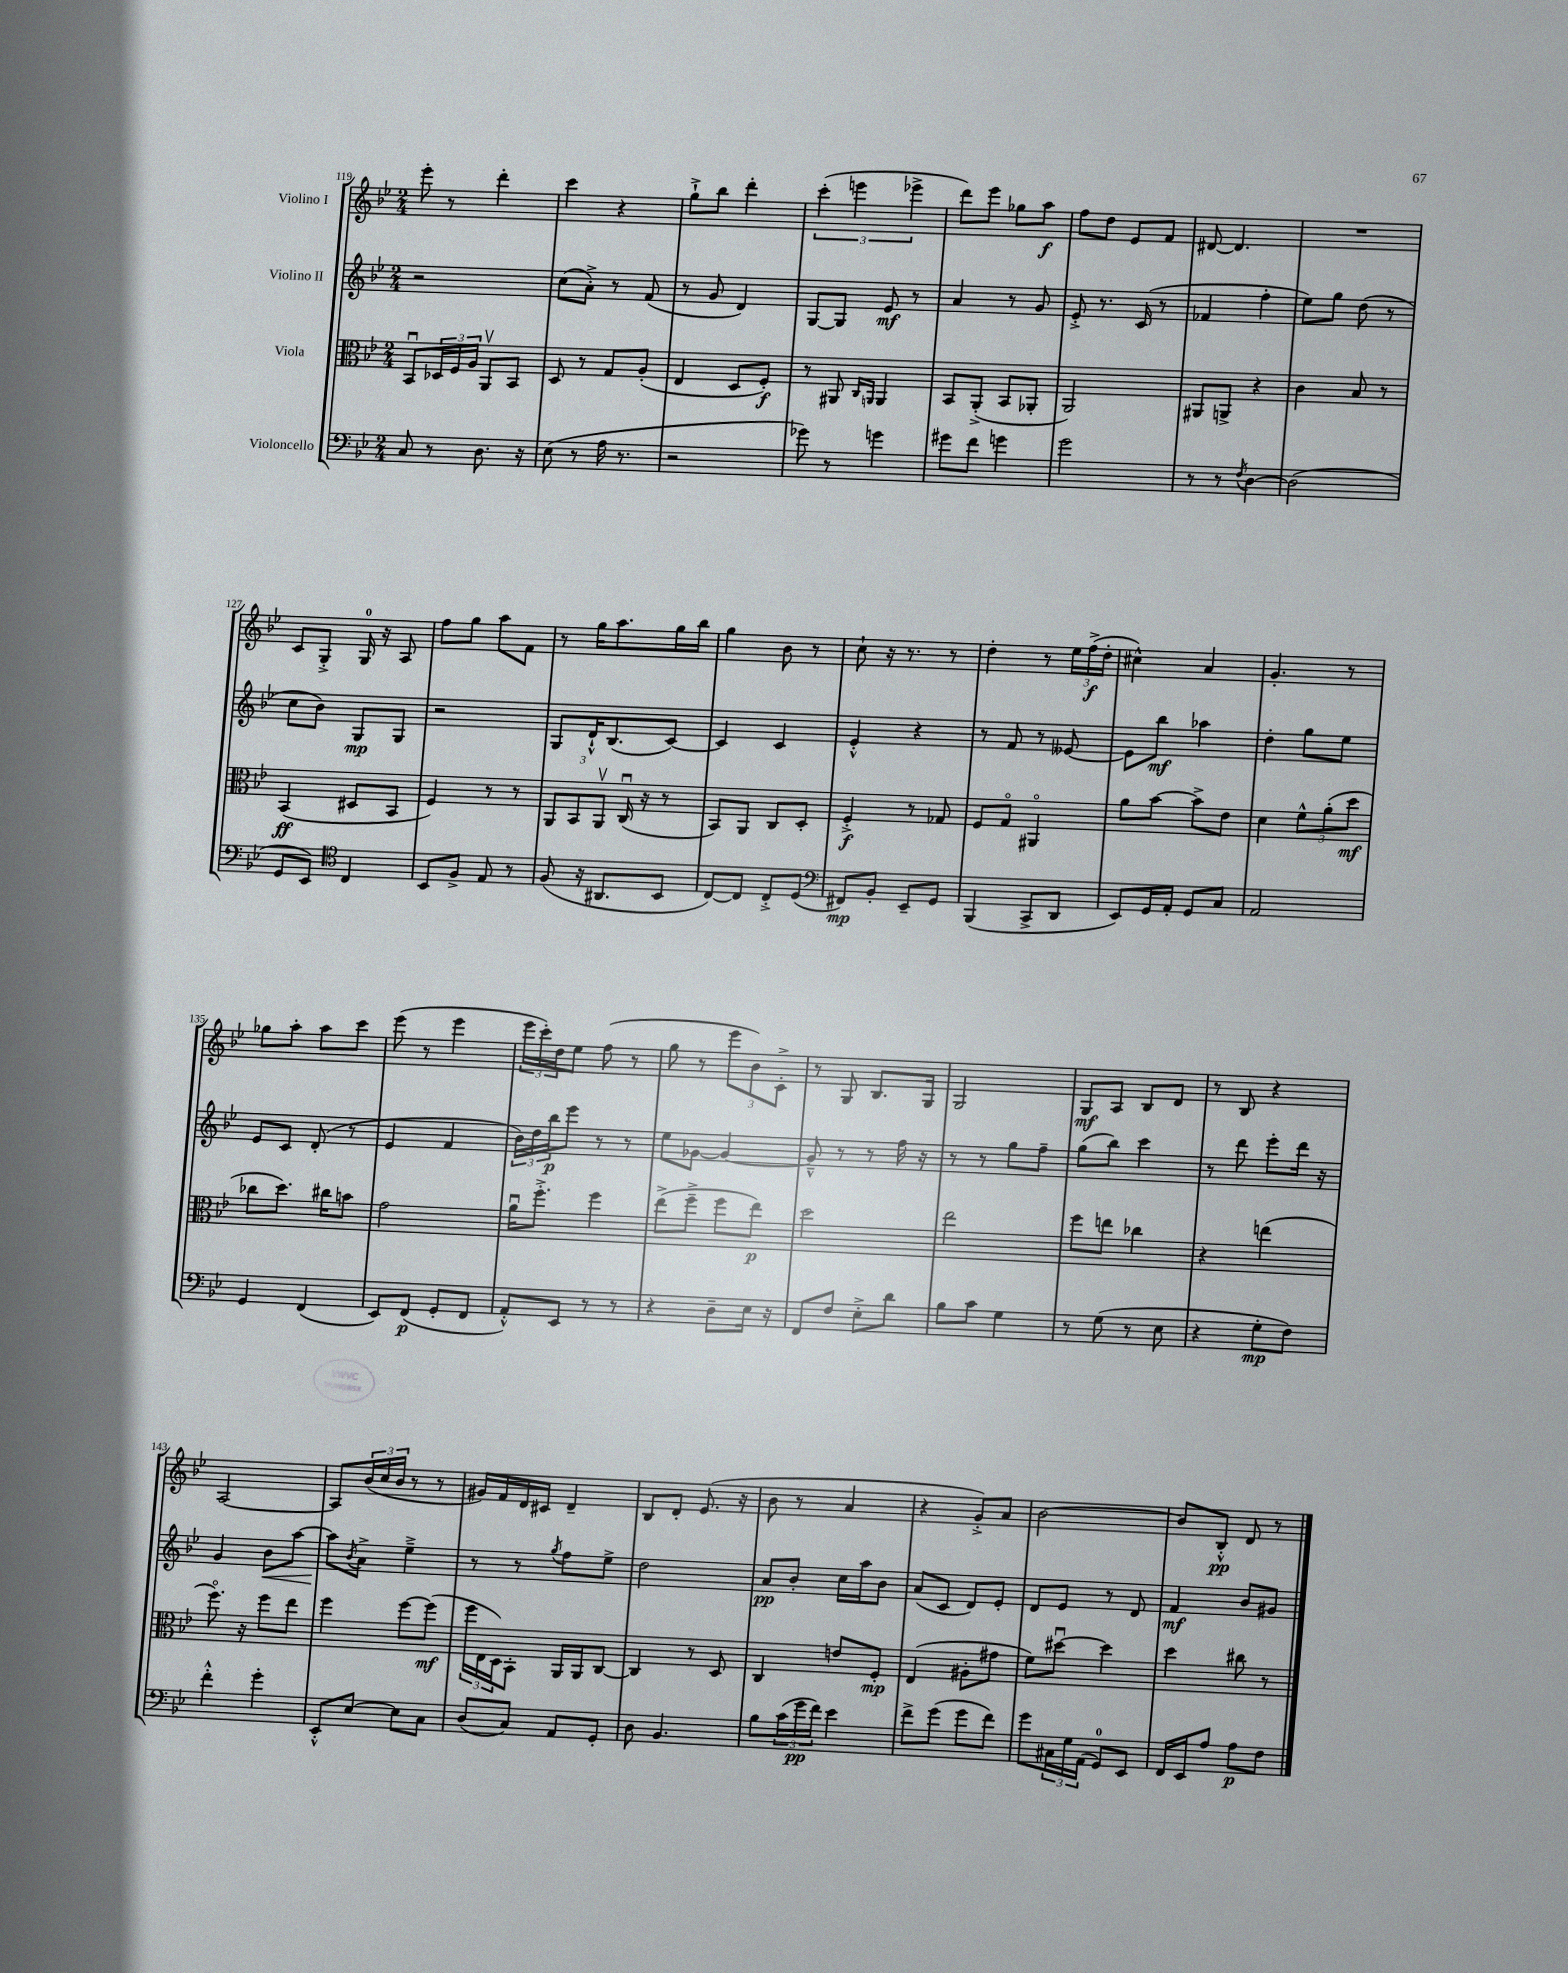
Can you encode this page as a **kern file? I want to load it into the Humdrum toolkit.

**kern	**kern	**kern	**kern
*staff4	*staff3	*staff2	*staff1
*clefF4	*clefC3	*clefG2	*clefG2
*k[b-e-]	*k[b-e-]	*k[b-e-]	*k[b-e-]
*M2/4	*M2/4	*M2/4	*M2/4
8C/	8BB-u/L	2r	8eee-'\
8r	24D-/L	.	8r
.	24F/	.	.
.	24A/JJ	.	.
8.D\	8AAv/L	.	4ddd'\
.	8BB-/J	.	.
16r	.	.	.
=	=	=	=
(8E-\	8D/	(8cc\L	4ccc\
8r	8r	8a'^\J)	.
16A\	8G/L	8r	4r
8.r	.	.	.
.	(8A'/J	(8f/	.
=	=	=	=
2r	4E-/	8r	8gg`^\L
.	.	8g/	8bb-\J
.	8D/L	4d/)	4ddd'\
.	8F'/J)	.	.
=	=	=	=
8g-\)	8r	[8G/L	(6ccc'\
8r	8AA#/	8G/]J	.
.	.	.	6eee\
.	16qqC/LL	.	.
.	16qqAA/JJ	.	.
4g\	4AA/	8e-/	.
.	.	.	6eee-^\
.	.	8r	.
=	=	=	=
8g#\L	8BB-/L	4a/	8ddd\L)
8f\J	(8AA'^/J	.	8eee-\J
4g\	8BB-/L	8r	8gg-\L
.	8AA-'/J	8g/	8aa\J
=	=	=	=
2g\	2AA/)	8e-'^/	8ff\L
.	.	8.r	8dd\J
.	.	.	8e-/L
.	.	(16c/	.
.	.	8r	8f/J
=	=	=	=
8r	8AA#/L	4f-/	[8d#/
8r	8AA^/J	.	4.d#/]
8qF/	.	.	.
[4D\	4r	4ff'\	.
=	=	=	=
(2D\]	4c\	8ee-\L)	2r
.	.	8gg\J	.
.	8B-/	(8dd\	.
.	8r	8r	.
=	=	=	=
8GG/L	(4BB-/	8cc\L	8c/L
8EE-/J)	.	8b-\J)	8G'^/J
*clefC4	*	*	*
4C/	8D#/L	8G/L	16G/
.	.	.	16r
.	8BB-/J	8G/J	8A/
=	=	=	=
8BB-/L	4F/)	2r	8ff\L
8F^/J	.	.	8gg\J
8E-/	8r	.	8aa\L
8r	8r	.	8f\J
=	=	=	=
(8F/	12AA/L	8G/L	8r
.	12BB-/	.	.
16r	.	16d`^^/K	16gg\LK
.	12AAv/J	.	.
8.AA#/L	.	(8.B-/	8.aa\
.	(16Cu/	.	.
.	16r	.	.
8BB-/J	8r	[8c/J)	16gg\L
.	.	.	16bb-\JJ
=	=	=	=
[8C/L)	8BB-/L)	4c/]	4gg\
8C/]J	8AA/J	.	.
8C'^/L	8C/L	4c/	8b-\
(8D/J	8D'/J	.	8r
=	=	=	=
*clefF4	*	*	*
8FF#/L)	4F'^/	4e-'^^/	8cc`\
8BB-'/J	.	.	16r
.	.	.	8.r
8EE-~/L	8r	4r	.
8GG/J	8G-/	.	8r
=	=	=	=
(4BBB-/	8F/L	8r	4dd'\
.	8Go/J	8f/	.
8CC^/L	4AA#o/	8r	8r
8DD/J	.	[8e--/	24ee-\LL
.	.	.	(24ff^\
.	.	.	24dd'\JJ
=	=	=	=
8EE-/L)	8a\L	8e--\]L	4cc#^^\)
16GG/L	[8b-\J	8bb-\J	.
16AA'/JJ	.	.	.
8GG/L	8b-^\]L	4aa-\	4a/
8C/J	8e-\J	.	.
=	=	=	=
2AA/	4d\	4dd'\	4.g'/
.	12f^^\L	8gg\L	.
.	(12a'\	.	.
.	.	8ee-\J	8r
.	12dd\J	.	.
=	=	=	=
4GG/	8cc-\L	8e-/L	8gg-\L
.	8.dd\J)	8c/J	8aa'\J
(4FF/	.	(8d'/	8aa\L
.	16cc#\LK	.	.
.	8b\J	8r	8ccc\J
=	=	=	=
8EE-/L)	2g\	4e-/	(8eee-\
(8FF/J	.	.	8r
8GG'/L	.	4f/	4eee-\
8FF/J	.	.	.
=	=	=	=
8AA'^^/L)	16au\LK	24b-\LL)	24eee-\LL
.	.	24dd\	24ccc'\)
.	8.ff'^\J	.	.
.	.	24bb-\J	24dd\J
8EE-/J	.	8eee-\J	8ee-\J
8r	4ff\	8r	(8ff\
8r	.	8r	8r
=	=	=	=
4r	(8ee-^\L	8ee-\L	8gg\
.	8ff~^\J	[8g-\J	8r
8D~\L	8ff\L	4g-/_	12eee-\L
.	.	.	12b-\)
16E-\Jk	8ee-\J)	.	.
.	.	.	12c'^\J
16r	.	.	.
=	=	=	=
8FF/L	2dd\	8g-~^^/]	8r
8F/J	.	8r	8G/
8E-'^\L	.	8r	8.B-/L
8d\J	.	16ff\	.
.	.	16r	16G/Jk
=	=	=	=
8B-\L	2ee-\	8r	2G/
8c\J	.	8r	.
4G\	.	8gg\L	.
.	.	8ff~\J	.
=	=	=	=
8r	8ff\L	(8gg\L	8G/L
(8G\	8ee\J	8bb-\J)	8A/J
8r	4cc-\	4ccc\	8B-/L
8E-\	.	.	8d/J
=	=	=	=
4r	4r	8r	8r
.	.	8ddd\	8B-/
8G'\L	(4ee\	8eee-'\L	4r
8F\J)	.	16ddd\Jk	.
.	.	16r	.
=	=	=	=
4f'^^\	8.ffo\)	4g/	[2A/
.	16r	.	.
4g'\	8ff\L	8b-\L	.
.	8ee-\J	[8aa\J	.
=	=	=	=
8EE-'^^/L	4ff\	8aa\]L	8A/]L
.	.	8qb-/	.
[8E-/J	.	8a^\J	(24b-/L
.	.	.	24cc/
.	.	.	24b-/JJ
8E-\]L	[8ff\L	4ee-~^\	8r
8C\J	(8ff\]J	.	8r
=	=	=	=
(8D/L	24ff\LL	8r	16g#/LL)
.	24E-\	.	.
.	.	.	16f/
.	24D\J)	.	.
8C/J)	8BB-'\J	8r	16d/
.	.	.	16c#/JJ
.	.	8qgg/	.
8AA/L	16AA/LL	8ff\L	4d~/
.	16AA/J	.	.
8GG'/J	[8C/J	8ee-^\J	.
=	=	=	=
8D\	4C/]	2dd\	8B-/L
4.BB-/	.	.	8d'/J
.	8r	.	(8.e-/
.	8D/	.	.
.	.	.	16r
=	=	=	=
8B-\L	4C/	8a/L	8b-\
(24c\L	.	8b-'/J	8r
24g\	.	.	.
24f\JJ)	.	.	.
4e-\	8e/L	16cc\LL	4a/
.	.	16aa\J	.
.	8F'/J	8b-\J	.
=	=	=	=
8f^\L	(4E-/	(8a/L	4r
(8g\J	.	8c/J	.
8g\L	8A#'\L	8d/L)	8g'^/L)
8f\J)	8g#\J	8e-'/J	8a/J
=	=	=	=
8g\L	8f\L)	8d/L	[2b-\
24C#\L	[8dd#u\J	8e-/J	.
24G\	.	.	.
(24AA\JJ	.	.	.
8GG/L)	4dd#\]	8r	.
8EE-/J	.	8d/	.
=	=	=	=
16FF/LL	4dd\	4f/	8b-/]L
16EE-/J	.	.	.
8A/J	.	.	8B-'^^/J
8A\L	8cc#\	8b-/L	8d/
8F\J	8r	8g#/J	8r
==	==	==	==
*-	*-	*-	*-
